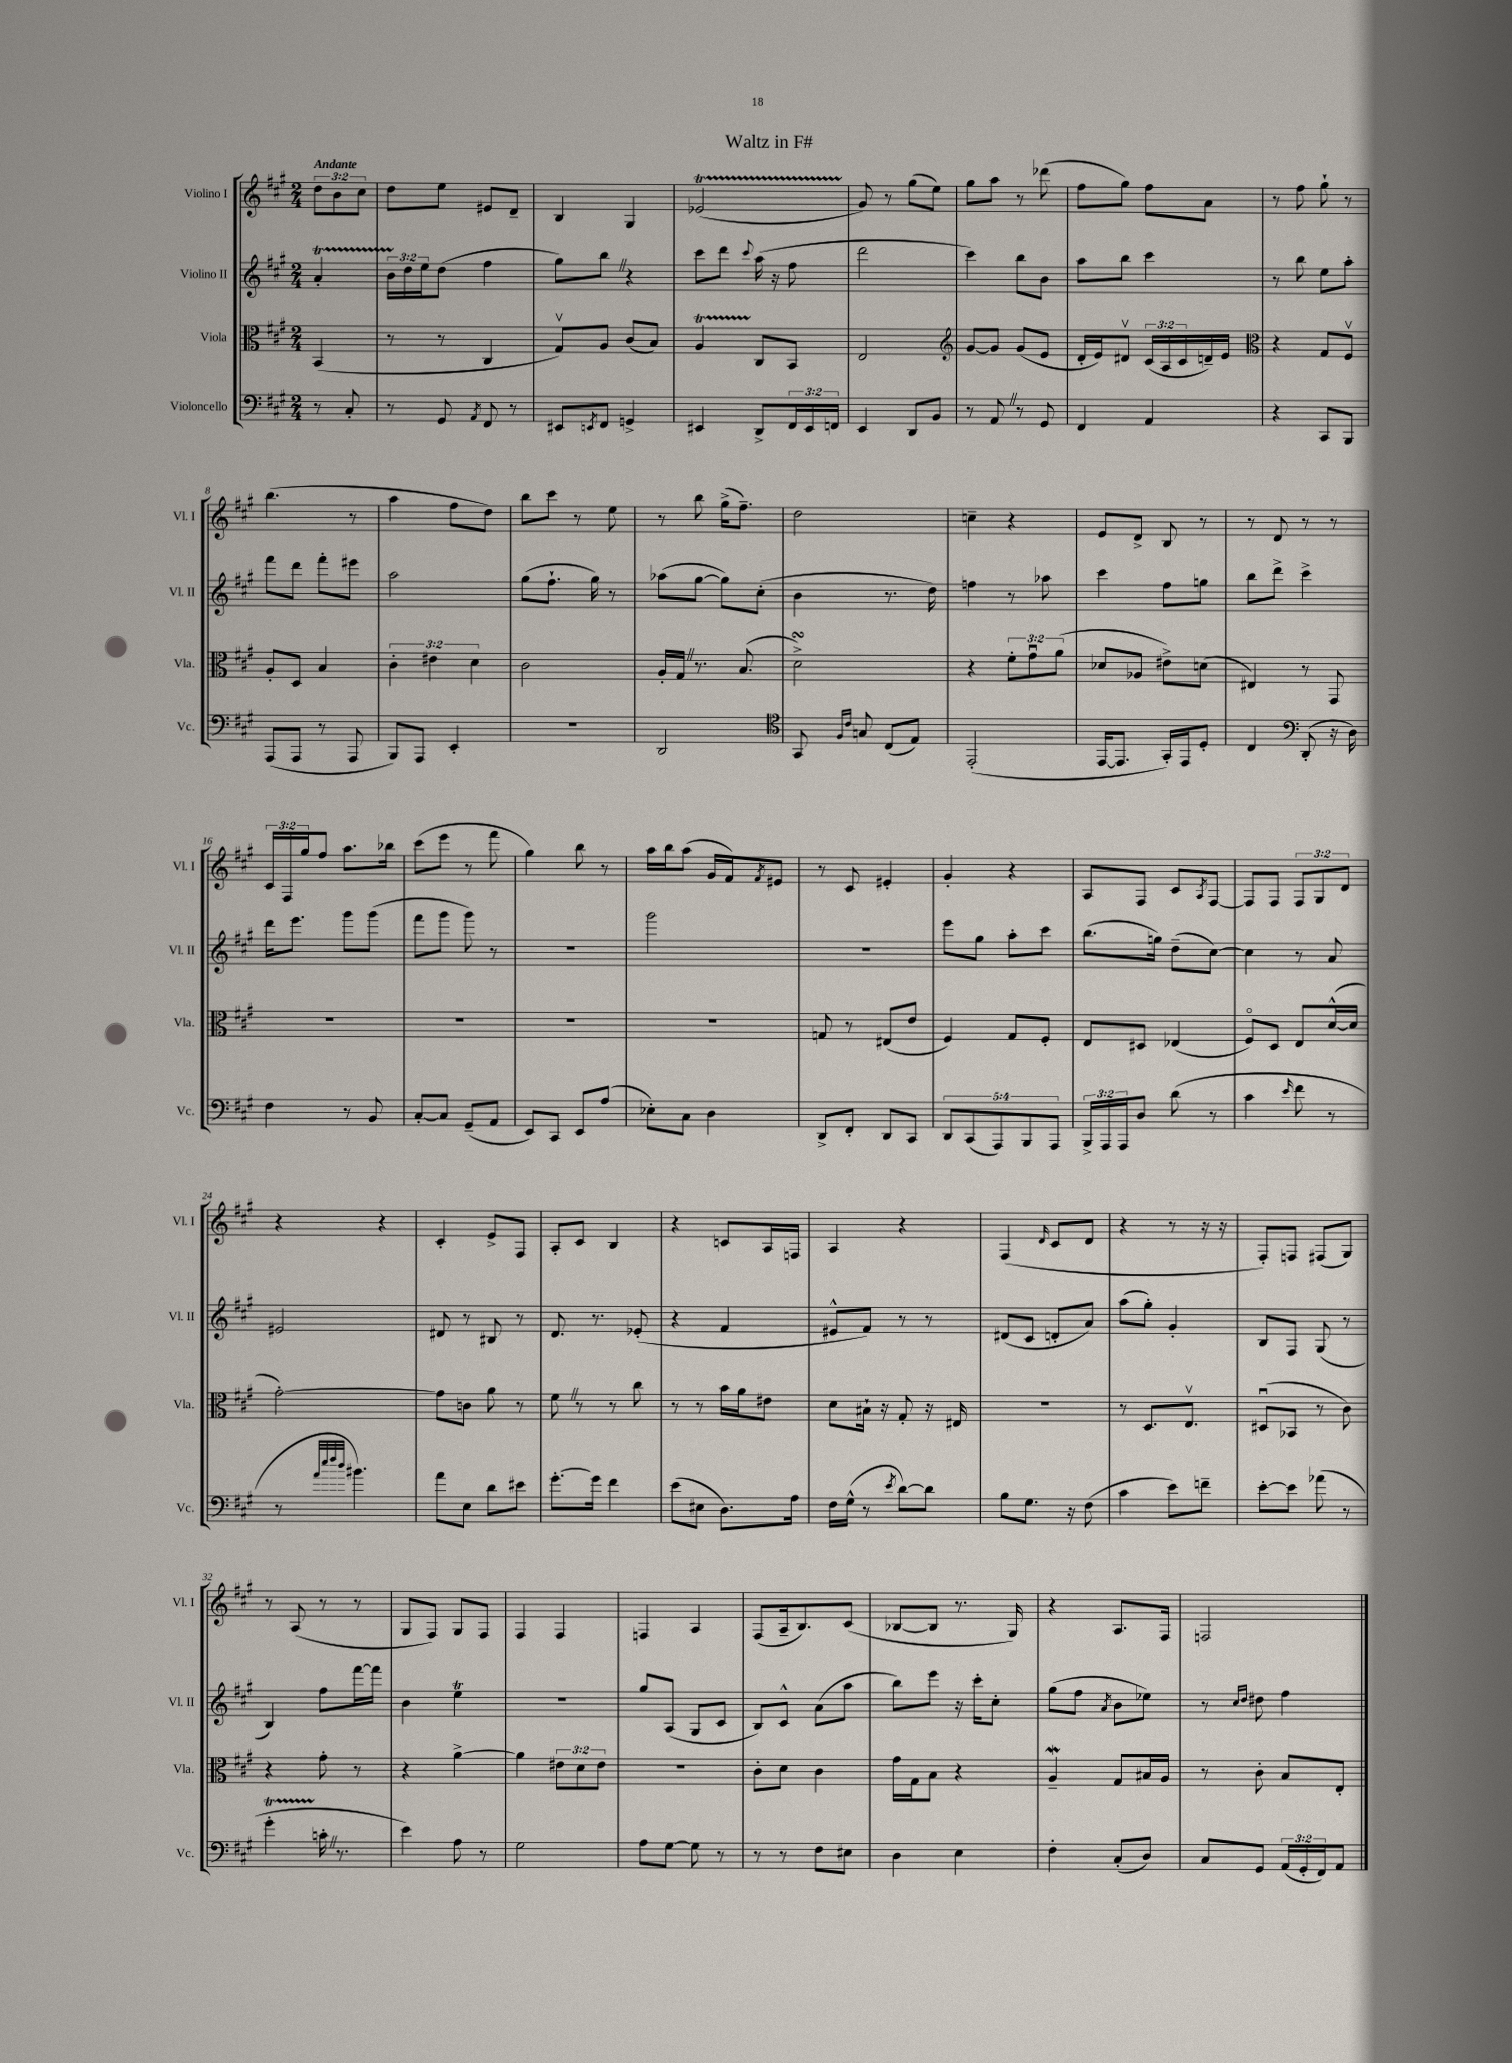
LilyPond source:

\header { title = "Waltz in F#" }
<<
\new StaffGroup <<
\new Staff = "s0" \with { instrumentName = "Violino I" shortInstrumentName = "Vl. I" } {
    \clef treble \key a \major \numericTimeSignature \time 2/4 \override Staff.TupletNumber.text = #tuplet-number::calc-fraction-text \partial 4 \tempo "Andante"
    \tuplet 3/2 { d''8 b'8 cis''8 } |
    d''8 e''8 eis'8 d'8-- |
    b4 gis4 |
    ees'2\startTrillSpan( |
    gis'8\stopTrillSpan) r8 gis''8( e''8) |
    gis''8 a''8 r8 des'''8( |
    fis''8 gis''8) fis''8 a'8 |
    r8 fis''8 gis''8-! r8 |
    b''4.( r8 |
    a''4 fis''8 d''8) |
    b''8 cis'''8 r8 e''8 |
    r8 b''8 gis''16->( fis''8.--) |
    d''2 |
    c''4-- r4 |
    e'8 d'8-> b8 r8 |
    r8 d'8 r8 r8 |
    \tuplet 3/2 { cis'16 fis16 gis''16 } fis''8 a''8. bes''16 |
    cis'''8( e'''8 r8 fis'''8 |
    gis''4) b''8 r8 |
    a''16 b''16 a''8( gis'16 fis'16) \acciaccatura { fis'8 } eis'8 |
    r8 cis'8 eis'4-. |
    gis'4-. r4 |
    a8 fis8 cis'8 \acciaccatura { a8 } fis8~ |
    fis8 fis8 \tuplet 3/2 { fis8 gis8 d'8 } |
    r4 r4 |
    cis'4-. e'8-> fis8 |
    a8-. cis'8 b4 |
    r4 c'8 a16 f16 |
    a4 r4 |
    fis4( \grace { d'16 } cis'8 d'8 |
    r4 r8 r16 r16 |
    fis8-.) f8 fis8( gis8) |
    r8 a8( r8 r8 |
    gis8 fis8) gis8 fis8 |
    fis4 fis4 |
    f4 a4 |
    fis8( a16-- b8.) cis'8( |
    bes8~ bes8 r8. gis16) |
    r4 a8. fis16 |
    f2 \bar "|." |
}
\new Staff = "s1" \with { instrumentName = "Violino II" shortInstrumentName = "Vl. II" } {
    \clef treble \key a \major \numericTimeSignature \time 2/4 \override Staff.TupletNumber.text = #tuplet-number::calc-fraction-text \partial 4
    a'4-.\startTrillSpan |
    \tuplet 3/2 { b'16 d''16\stopTrillSpan e''16 } d''8( fis''4 |
    gis''8) b''8 \once \override BreathingSign.text = \markup { \musicglyph "scripts.caesura.straight" } \breathe r4 |
    cis'''8 d'''8 \appoggiatura { cis'''8 } a''16( r16 fis''8 |
    d'''2 |
    cis'''4) b''8 b'8 |
    a''8 b''8 cis'''4 |
    r8 b''8 e''8 a''8-. |
    fis'''8 d'''8 fis'''8-. eis'''8 |
    a''2 |
    gis''8( fis''8.-! gis''16) r8 |
    aes''8( gis''8~ gis''8) cis''8-.( |
    b'4 r8. d''16) |
    f''4 r8 aes''8 |
    cis'''4 fis''8 g''8 |
    b''8 d'''8-> cis'''4-> |
    d'''16 e'''8. gis'''8 gis'''8( |
    fis'''8 gis'''8 gis'''8) r8 |
    R2 |
    gis'''2 |
    R2 |
    e'''8 gis''8 a''8-. cis'''8 |
    b''8.( g''16) d''8--( cis''8~) |
    cis''4 r8 a'8 |
    eis'2 |
    dis'8 r8 bis8 r8 |
    d'8. r8. ees'8-.( |
    r4 fis'4 |
    eis'8-^ fis'8) r8 r8 |
    dis'8( cis'8 d'8-. a'8) |
    a''8( gis''8-.) gis'4-. |
    b8 fis8 gis8( r8 |
    b4) fis''8 fis'''16~ fis'''16 |
    b'4 e''4\trill |
    R2 |
    gis''8 a8( gis8 cis'8 |
    b8) cis'8-^ a'8( a''8 |
    b''8) e'''8 r16 cis'''16-. cis''8-. |
    gis''8( fis''8 \acciaccatura { a'8 } b'8 ees''8) |
    r8 \grace { cis''16 d''16 } dis''8 fis''4 \bar "|." |
}
\new Staff = "s2" \with { instrumentName = "Viola" shortInstrumentName = "Vla." } {
    \clef alto \key a \major \numericTimeSignature \time 2/4 \override Staff.TupletNumber.text = #tuplet-number::calc-fraction-text \partial 4
    b,4( |
    r8 r8 cis4 |
    gis8\upbow) a8 cis'8( b8) |
    a4\startTrillSpan cis8\stopTrillSpan b,8 |
    e2 |
    \clef treble gis'8~ gis'8 gis'8( e'8 |
    d'16-. e'16) dis'8\upbow \tuplet 3/2 { cis'16( a16 cis'16 } d'16--) e'16 |
    \clef alto r4 gis8 fis8\upbow |
    a8-. d8 b4 |
    \tuplet 3/2 { cis'4-. eis'4 d'4 } |
    cis'2 |
    a16-. gis16 \once \override BreathingSign.text = \markup { \musicglyph "scripts.caesura.straight" } \breathe r8. b8.( |
    d'2->\turn) |
    r4 \tuplet 3/2 { fis'8-. gis'8\downbow a'8( } |
    des'8 aes8 eis'8->) d'8( |
    eis4) r8 gis,8 |
    R2 |
    R2 |
    R2 |
    R2 |
    g8 r8 eis8( e'8 |
    fis4) gis8 fis8-. |
    e8 dis8 ees4( |
    fis8\flageolet) d8 e8 d'16~-^( d'16 |
    gis'2~-.) |
    gis'8 c'8 a'8 r8 |
    fis'8 \once \override BreathingSign.text = \markup { \musicglyph "scripts.caesura.straight" } \breathe r8 r8 cis''8 |
    r8 r8 b'16 a'16 eis'8 |
    d'8 bis16-! r16 gis8-. r16 eis16 |
    R2 |
    r8 d8. e8.\upbow |
    dis8\downbow( bes,8 r8 cis'8) |
    r4 gis'8-. r8 |
    r4 a'4~-> |
    a'4 \tuplet 3/2 { eis'8 d'8 eis'8 } |
    R2 |
    cis'8-. d'8 cis'4 |
    gis'16 gis16 b8 r4 |
    a4--\mordent gis8 bis16 a16 |
    r8 cis'8-. b8 e8-. \bar "|." |
}
\new Staff = "s3" \with { instrumentName = "Violoncello" shortInstrumentName = "Vc." } {
    \clef bass \key a \major \numericTimeSignature \time 2/4 \override Staff.TupletNumber.text = #tuplet-number::calc-fraction-text \partial 4
    r8 cis8-. |
    r8 gis,8 \acciaccatura { a,8 } fis,8 r8 |
    eis,8 \acciaccatura { e,8 } fis,8 g,4-> |
    eis,4 d,8-> \tuplet 3/2 { fis,16 eis,16 f,16 } |
    e,4 d,8 b,8 |
    r8 a,8 \once \override BreathingSign.text = \markup { \musicglyph "scripts.caesura.straight" } \breathe r8 gis,8 |
    fis,4 a,4 |
    r4 cis,8 b,,8 |
    a,,8( a,,8 r8 a,,8 |
    b,,8) a,,8 e,4-. |
    R2 |
    d,2 |
    \clef tenor gis,8 \grace { fis16 cis'16 } g8 cis8( e8) |
    e,2-.( |
    e,16~ e,8. gis,16-.) e,16 d8-. |
    cis4 \clef bass d,8-.( r16 d16) |
    fis4 r8 b,8 |
    cis8~-. cis8 gis,8--( a,8 |
    e,8) cis,8 e,8 a8( |
    ees8-.) cis8 d4 |
    d,8-> fis,8-. d,8 cis,8 |
    \tuplet 5/4 { d,8 cis,8( a,,8) b,,8 a,,8 } |
    \tuplet 3/2 { b,,16-> a,,16 a,,16 } d8 d'8( r8 |
    cis'4 \grace { e'16 } fis'8 r8 |
    r8 \grace { a'32 e''32 fis''32 d''32 } bis'4.) |
    a'8 e8 d'8 eis'8 |
    gis'8.~-. gis'16 fis'4 |
    e'8( eis8 d8.) a16 |
    fis16 gis16-^( r8 \acciaccatura { e'8 } d'8~) d'8 |
    b8 gis8. r16 fis8( |
    cis'4 e'8) f'8-- |
    e'8~-. e'8 aes'8( r8 |
    gis'4-.\startTrillSpan c'16-.\stopTrillSpan \once \override BreathingSign.text = \markup { \musicglyph "scripts.caesura.straight" } \breathe r8. |
    e'4) a8 r8 |
    gis2 |
    a8 gis8~ gis8 r8 |
    r8 r8 fis8 eis8 |
    d4 e4 |
    fis4-. cis8-.( d8) |
    cis8 gis,8 \tuplet 3/2 { a,16( gis,16-. fis,16) } a,8 \bar "|." |
}
>>
>>
